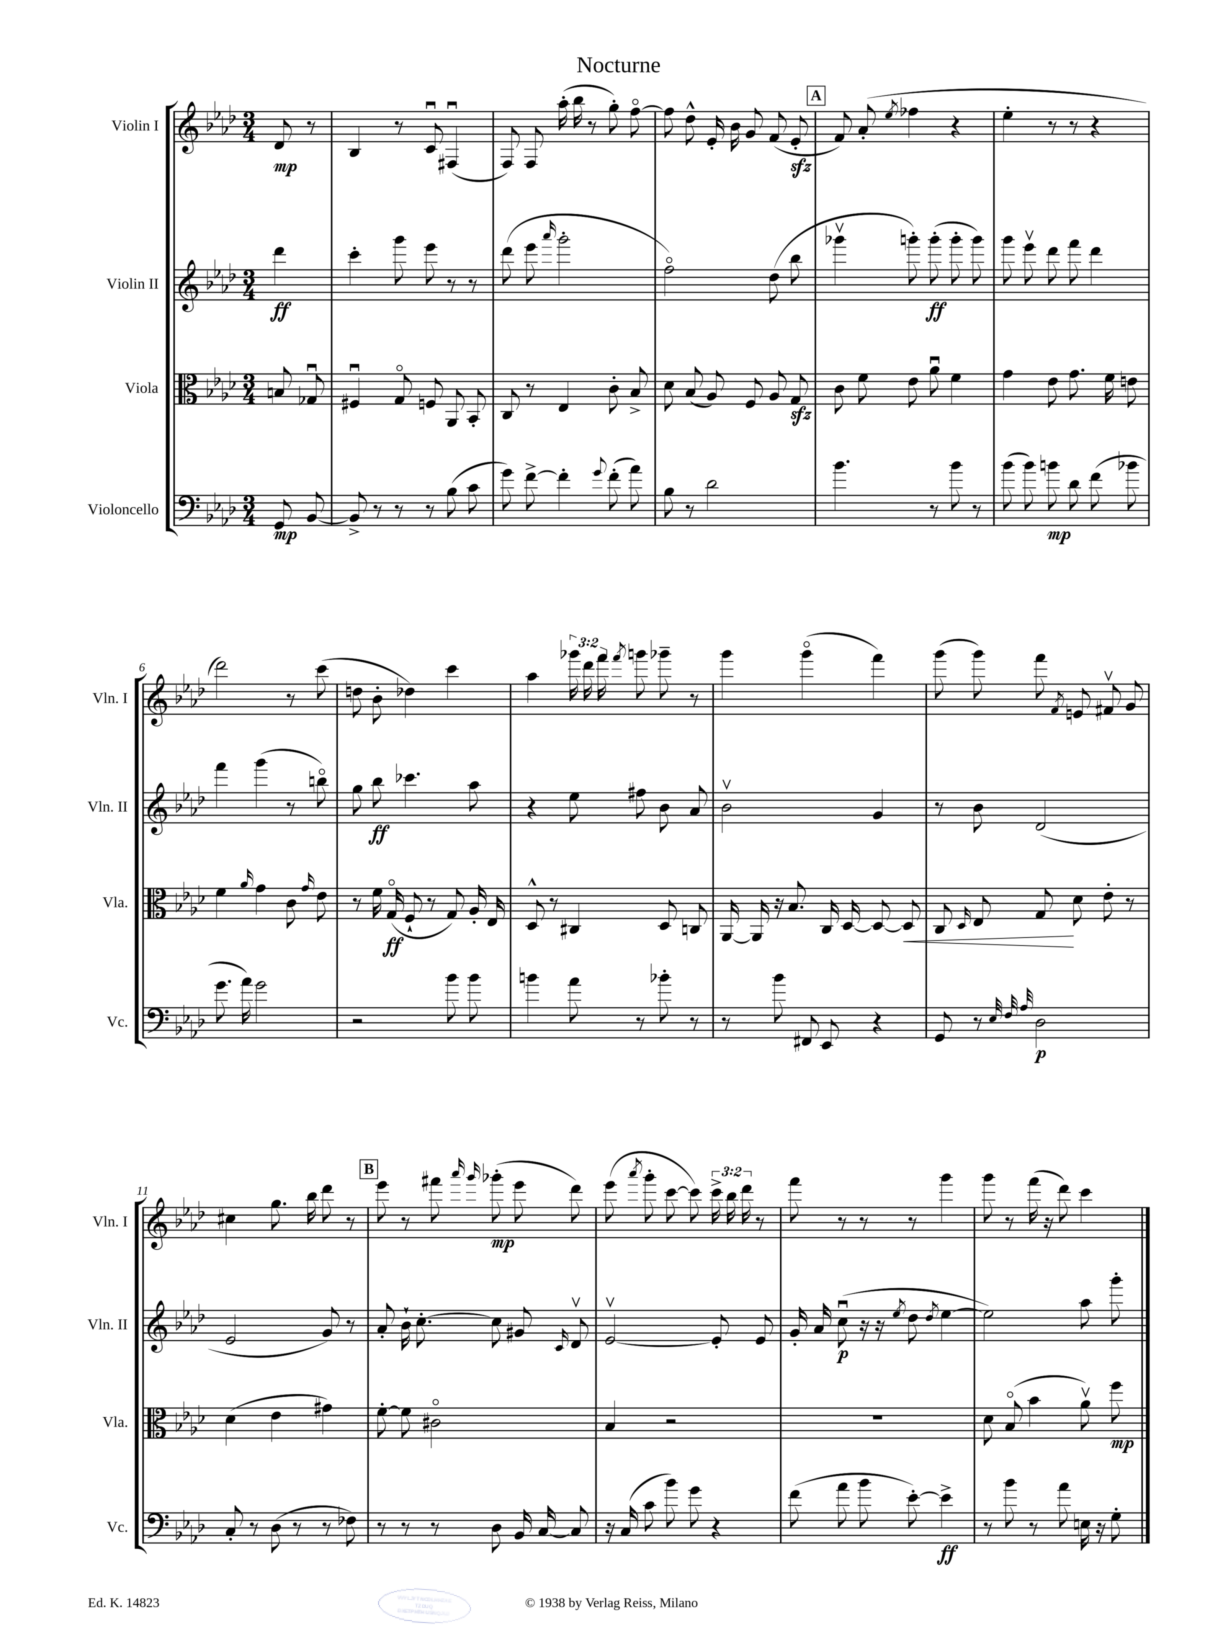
\header { title = "Nocturne" }
<<
\new StaffGroup <<
\new Staff = "s0" \with { instrumentName = "Violin I" shortInstrumentName = "Vln. I" } {
    \clef treble \key aes \major \numericTimeSignature \time 3/4 \override Staff.TupletNumber.text = #tuplet-number::calc-fraction-text \partial 4
    \autoBeamOff des'8\mp r8 |
    bes4 r8 c'8\downbow fis4\downbow( |
    f8) f8 aes''16-.( bes''16 r8 g''8-.) f''8~\flageolet |
    f''8 des''8-^ ees'16-. bes'16 g'8 f'8( ees'8-.\sfz |
    \mark \markup { \box "A" } f'8) aes'8-.( \acciaccatura { ees''8 } fes''4 r4 |
    ees''4-. r8 r8 r4 |
    des'''2) r8 c'''8( |
    d''8 bes'8-. des''4) c'''4 |
    aes''4 \tuplet 3/2 { ges'''16 des'''16 f'''16 } \acciaccatura { f'''8 } g'''8 ges'''8-- r8 |
    g'''4 g'''4\flageolet( f'''4) |
    g'''8( g'''8) f'''8 \acciaccatura { f'8 } e'8 fis'8\upbow g'8 |
    cis''4 g''8. bes''16 des'''8 r8 |
    \mark \markup { \box "B" } ees'''8 r8 fis'''8 \grace { aes'''16 g'''16 } ges'''8-.\mp( ees'''8 des'''8) |
    ees'''8( \acciaccatura { aes'''8 } g'''8-. c'''8~ c'''8) \tuplet 3/2 { c'''16-> bes''16 des'''16 } r8 |
    f'''8 r8 r8 r8 g'''4 |
    g'''8 r8 f'''16( r16 des'''8) c'''4 \bar "|." |
}
\new Staff = "s1" \with { instrumentName = "Violin II" shortInstrumentName = "Vln. II" } {
    \clef treble \key aes \major \numericTimeSignature \time 3/4 \partial 4
    \autoBeamOff des'''4\ff |
    c'''4-. g'''8 ees'''8 r8 r8 |
    des'''8( ees'''8 \grace { aes'''16 } g'''2-. |
    f''2\flageolet) des''8( bes''8 |
    \mark \markup { \box "A" } ges'''4\upbow g'''8-.) g'''8-.\ff( g'''8-. g'''8) |
    g'''8 ees'''8\upbow des'''8 f'''8 des'''4 |
    f'''4 g'''4( r8 b''8\flageolet) |
    g''8 bes''8\ff ces'''4. aes''8 |
    r4 ees''8 fis''8 bes'8 aes'8 |
    bes'2\upbow g'4 |
    r8 bes'8 des'2( |
    ees'2 g'8) r8 |
    \mark \markup { \box "B" } aes'8-. bes'16-! c''8.~-. c''8 gis'8 \grace { c'16 } des'8\upbow |
    ees'2~\upbow ees'8-. ees'8 |
    g'16-. aes'16 c''8\downbow\p( r16 r16 \acciaccatura { ees''8 } des''8 \acciaccatura { des''8 } ees''4~ |
    ees''2) aes''8 g'''8-. \bar "|." |
}
\new Staff = "s2" \with { instrumentName = "Viola" shortInstrumentName = "Vla." } {
    \clef alto \key aes \major \numericTimeSignature \time 3/4 \partial 4
    \autoBeamOff b8 ges8\downbow |
    fis4\downbow g8\flageolet f8 aes,8 bes,8-. |
    c8 r8 ees4 c'8-. bes8-> |
    des'8 bes8( aes8) f8 aes8 g8\sfz |
    \mark \markup { \box "A" } c'8 f'8 ees'8 aes'8\downbow f'4 |
    g'4 ees'8 g'8. f'16 e'8 |
    f'4 \grace { aes'16 } g'4 c'8 \grace { g'16 } ees'8 |
    r8 f'16 g16\flageolet\ff( f8-! r8 g8) aes16-. ees16 |
    des8-^ r8 cis4 des8 c8 |
    aes,16~ aes,16 r16 bes8. c16 des16~ des8~ des8\< |
    c8 \grace { des16 } ees8 g8\! des'8 ees'8-. r8 |
    des'4( ees'4 gis'4) |
    \mark \markup { \box "B" } f'8~-. f'8 cis'2\flageolet |
    bes4 r2 |
    R2. |
    des'8 bes8\flageolet( bes'4 aes'8\upbow) f''8\mp \bar "|." |
}
\new Staff = "s3" \with { instrumentName = "Violoncello" shortInstrumentName = "Vc." } {
    \clef bass \key aes \major \numericTimeSignature \time 3/4 \partial 4
    \autoBeamOff g,8\mp bes,8~ |
    bes,8-> r8 r8 r8 bes8( c'8 |
    g'8) f'8~-> f'4-. \appoggiatura { g'8 } f'8-.( aes'8) |
    bes8 r8 des'2 |
    \mark \markup { \box "A" } bes'4. r8 bes'8 r8 |
    bes'8( bes'8) b'8\mp des'8 f'8( bes'8 |
    g'8. aes'16) g'2 |
    r2 bes'8 bes'8 |
    b'4 aes'8 r8 bes'8-. r8 |
    r8 bes'8 fis,8 ees,8 r4 |
    g,8 r8 \grace { ees32 f32 aes32 } des2\p |
    c8-. r8 des8( r8 r8 fes8) |
    \mark \markup { \box "B" } r8 r8 r8 des8 bes,16 c16~ c8 |
    r16 c16( c'8 bes'8) g'8 r4 |
    f'8( aes'8 bes'8 ees'8~-.) ees'4->\ff |
    r8 bes'8 r8 aes'8 e16 r16 g8-. \bar "|." |
}
>>
>>
